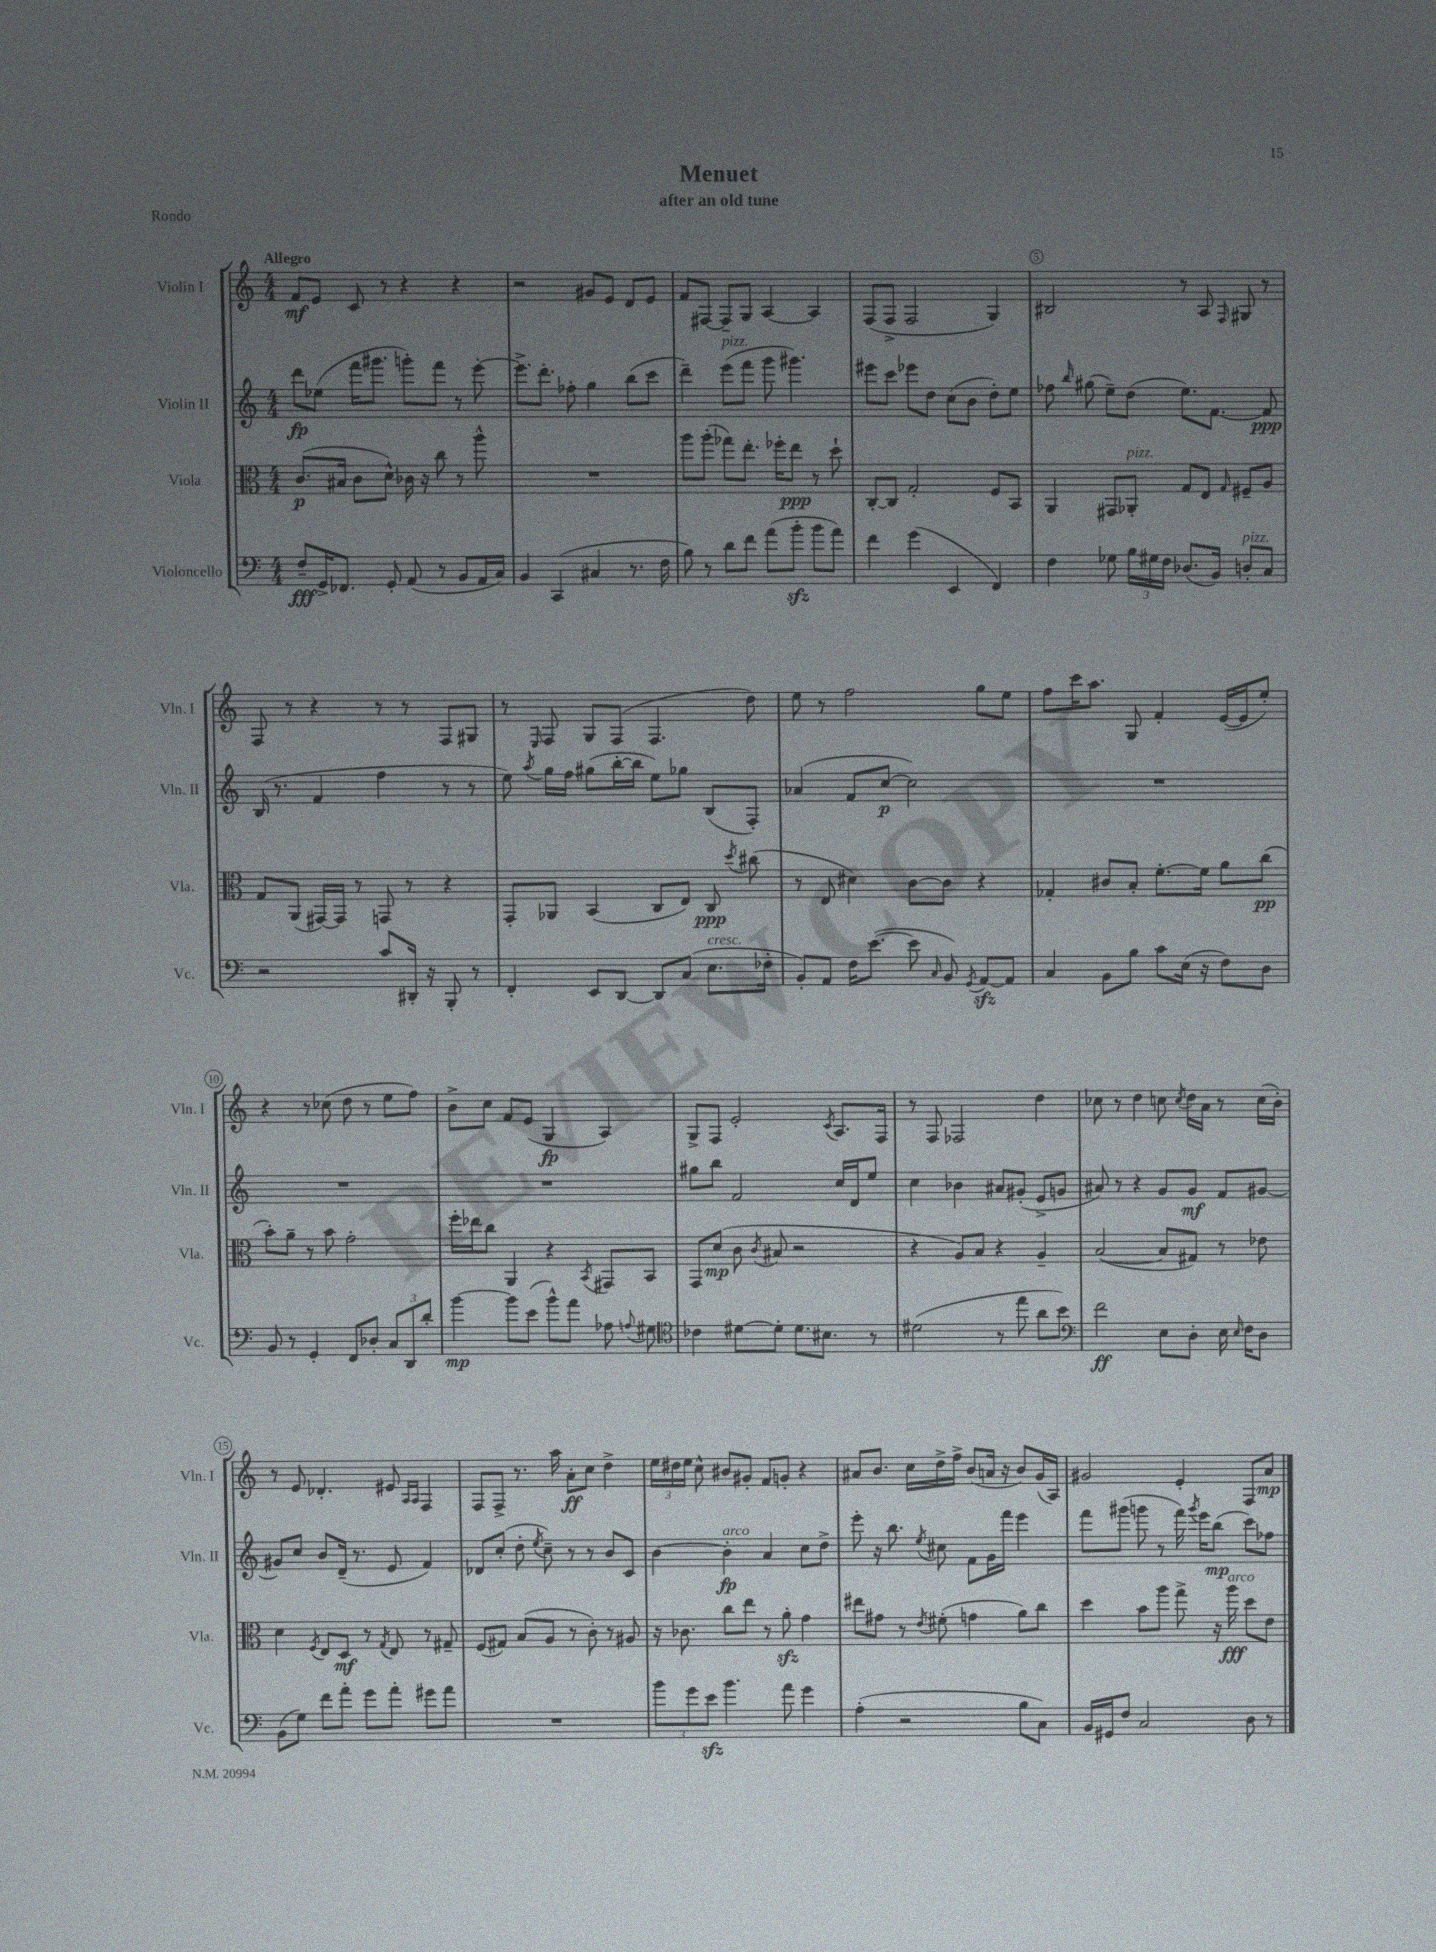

**kern	**kern	**kern	**kern
*staff4	*staff3	*staff2	*staff1
*clefF4	*clefC3	*clefG2	*clefG2
*k[]	*k[]	*k[]	*k[]
*M4/4	*M4/4	*M4/4	*M4/4
8F~	(8.c	8ddd	8f
16GG^	.	(8ee-	8e
8.FF-	16B#	.	.
.	8c	16fff	8c
.	.	8.ggg#	.
8GG'	8d^^)	.	8r
(8AA	16c-	8ggg')	4r
.	16r	.	.
8r	8cc	8fff	.
8BB	8r	8r	4r
16AA	8aa^^	[8eee'	.
16C)	.	.	.
=	=	=	=
4BB	1r	8.eee^]	2r
.	.	8.ddd'	.
(4CC	.	.	.
.	.	8ff-'	.
4C#	.	4gg	8g#
.	.	.	8e
8.r	.	(8bb	8d
.	.	8ccc	8e
16F	.	.	.
=	=	=	=
8B)	8aa	4ddd~)	8f
8r	(8aa'	.	[8F#
8d	8gg-)	(8eee	8F#~]
8f	8.ee'	8fff	8G
(8a	.	8ggg	[4A
.	16ff-'	.	.
8b'	8ee	4.ggg#)	.
8b	8r	.	4A]
8a)	8dd`	.	.
=	=	=	=
4f	[8C'	8eee#	(8F
.	8C]	8ccc	8F^
(4g	2G'	8eee-	2F
.	.	8dd	.
4EE	.	(8cc	.
.	.	8b	.
4FF)	8F	8dd')	4G)
.	8BB	8ee	.
=	=	=	=
4F	4AA	8ff-	2B#
.	.	16qqbb	.
.	.	(8gg#	.
8G-	8GG#	8ee~)	.
24B	8AA-'	(8dd	.
24G#	.	.	.
24F	.	.	.
(8.D-	8G	8.ee)	8r
.	8E	.	8A
16BB)	.	[8.f	.
.	16qqG	.	16qqF
8D'	8F#~	.	8G#
8C	8A	8f]	8r
=	=	=	=
2r	8G	(16B	8F
.	.	8.r	.
.	(8AA	.	8r
.	[16GG#)	4f	4r
.	16GG#]	.	.
.	8r	.	.
8c	8GG	4ff	8r
16DD#'	8r	.	8r
16r	.	.	.
8BBB'	4r	8r	8F
8r	.	8r	8G#
=	=	=	=
4FF'	8GG'	8ee)	8r
.	.	8qaa	16qqE
.	8AA-	16gg	8F
.	.	16ff	.
8EE	(4BB	(8gg#	8G
[8DD	.	[16bb'	(8F
.	.	16bb]	.
8DD]	8C	8ee)	4.F
(8C	8E)	8gg-	.
8.E	8C	(8B	.
.	8qdd	.	.
.	(8cc#	8F')	8dd)
16F-'	.	.	.
=	=	=	=
8BB')	8r	(4a-	8ee
8AA	8E	.	8r
16F	4d#)	8f	2ff
([8.e	.	.	.
.	.	[8cc	.
8e]	[8c	2cc])	.
16qqC	.	.	.
8BB)	8c]	.	.
8qGG	.	.	.
[8AA	4r	.	8gg
8AA]	.	.	8ee
=	=	=	=
4C	4G-'	1r	8ff
.	.	.	16ccc
.	.	.	8.aa
8BB	8c#	.	.
8B	8B'	.	8G
8c	[8.f'	.	4f'
(16E	.	.	.
16r	16f]	.	.
8F)	8a	.	([16e
.	.	.	16e]
8D	(8cc	.	8ee')
=	=	=	=
8BB	8b')	1r	4r
8r	8a~	.	.
4GG'	8r	.	8r
.	8b	.	(8cc-
8FF	2g'	.	8dd
8D-'	.	.	8r
12C	.	.	8ee
12DD	.	.	.
.	.	.	8ff)
12d'	.	.	.
=	=	=	=
[4b	16ff'	1r	8b^
.	16ee-	.	.
.	8cc	.	8cc
8b]	4AA	.	8f
(8e	.	.	(8e
8b^^)	4r	.	4G
8a	.	.	.
.	8qBB	.	.
8A-	8GG#	.	4A)
8qqA	.	.	.
8G#	8BB	.	.
=	=	=	=
*clefC4	*	*	*
4c-	8GG	8gg#	8G^
.	(8d	8bb	8F
[8d#	8c	2f	2e'
.	8qc	.	.
8d#']	8B#	.	.
8.d#	2r	.	.
8.B#	.	.	.
.	.	.	8qc
.	.	16cc	8.A
.	.	16d	.
8r	.	8ee	.
.	.	.	16F
=	=	=	=
(2d#	4r	4cc	8r
.	.	.	8F
.	8A)	4b-	2F-
.	8B	.	.
8r	4r	8a#	.
8ee	.	(8g#'	.
8a	4A~	8e^	4dd
8b)	.	8g	.
=	=	=	=
*clefF4	*	*	*
2f	([2B	8a#)	8cc-
.	.	8r	8r
.	.	4r	4dd
8E	8B]	8g	8cc
.	.	.	8qcc
8D'	8G#)	8g	16dd
.	.	.	16a
16E	8r	8f	8r
16qqE	.	.	.
16F	.	.	.
8D	8e-	[8g#	(16cc
.	.	.	16b')
=	=	=	=
(8BB	4d	8g#]	8r
8G)	.	8cc	8e
.	8qF	.	.
8f	8E	8b	4.d-'
8a'	8D	(16d~	.
.	.	8.r	.
8g	8r	.	.
.	8qG	.	.
8a'	8E	8e	8e#
.	.	.	16qqA
.	.	.	16qqA
8g#	8r	4f)	4F
8a	8G#~	.	.
=	=	=	=
1r	(8F	8d-	8F
.	8G#)	(8cc'	8F^
.	(8B	8dd'	8.r
.	.	8qee	.
.	8A	8cc~)	.
.	.	.	16aa
.	8r	8r	8a'
.	8c')	8r	8cc
.	8r	8b	4dd^
.	8A#	8c	.
=	=	=	=
12b	16r	[4b	24ee
.	.	.	24dd#
.	8.c-	.	.
12g	.	.	24ee
.	.	.	8cc^^
12e	.	.	.
4.b	8cc	4b']	8b#
.	8ee	.	8g#'
.	8r	4a	8f
8a	8a'	.	8g'
4g	4g	8cc	4r
.	.	8dd^	.
=	=	=	=
(4A'	8ee#	8eee'	8a#
.	8g#	16r	8.b
.	.	8.bb	.
2r	8r	.	.
.	.	.	16cc
.	8qe	8qee	.
.	(8f#'	8cc#	16dd^
.	.	.	16ff^
.	4g	8f	(8b
.	.	16g	16a
.	.	16fff	16r
8B	8a)	4eee	8b)
8C)	8cc	.	(16g
.	.	.	16A)
=	=	=	=
16BB	4dd	8fff	2g#
16GG#	.	.	.
8F	.	(8ggg#	.
2C	8b	8ggg	.
.	8aa	8r	.
.	8gg^	16fff)	4e'
.	.	8qggg	.
.	.	16eee	.
.	16r	(8bb	.
.	16aa	.	.
8D	8dd	8ccc)	8F
8r	8e	8ff-	8a
==	==	==	==
*-	*-	*-	*-
